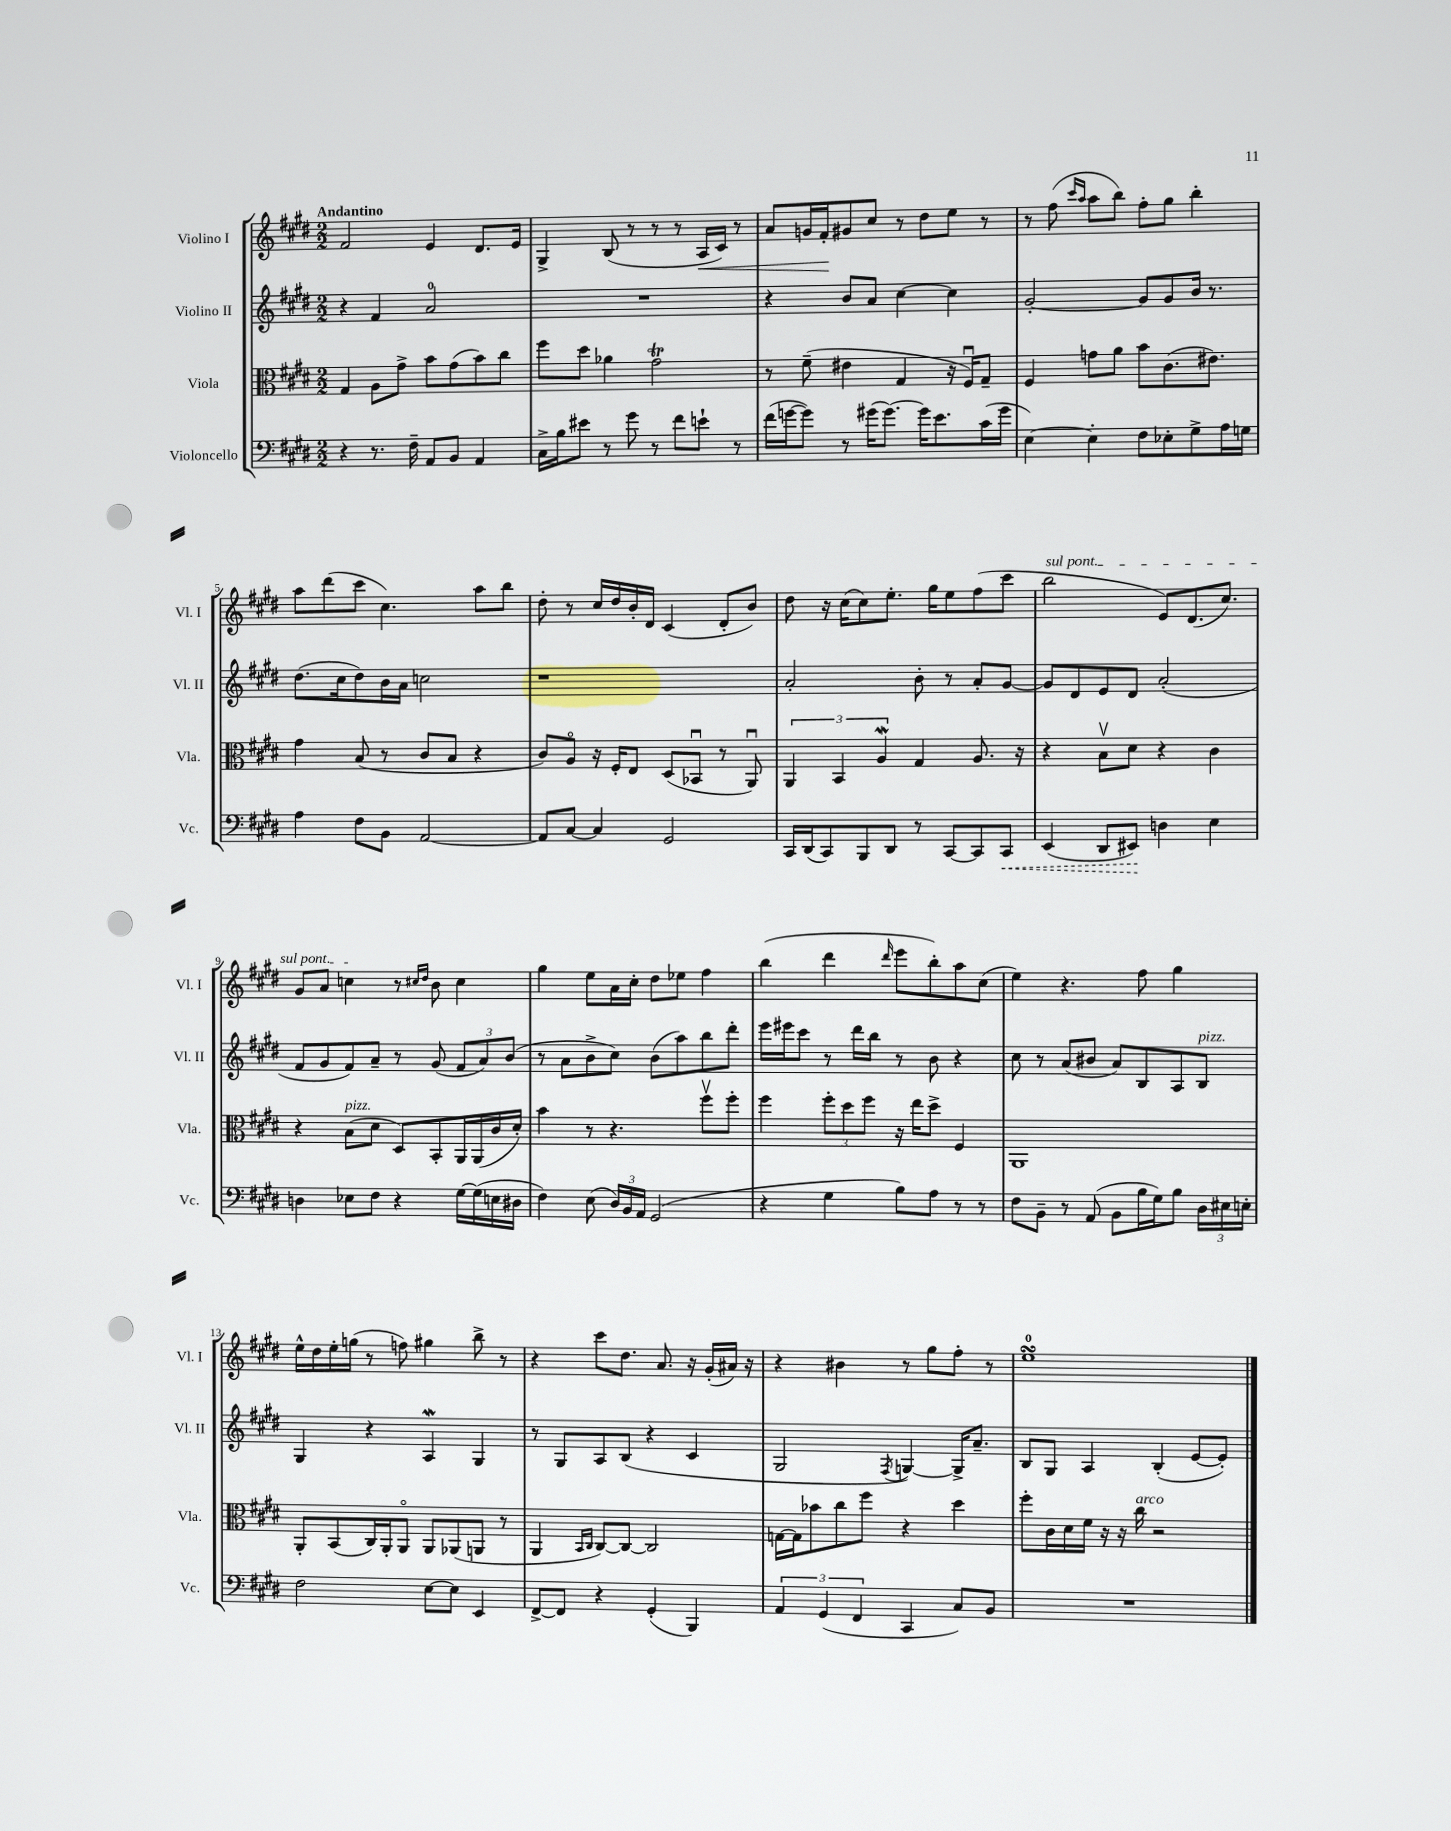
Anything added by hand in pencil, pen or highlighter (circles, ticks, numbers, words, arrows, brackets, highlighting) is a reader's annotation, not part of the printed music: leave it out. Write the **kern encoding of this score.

**kern	**kern	**kern	**kern
*staff4	*staff3	*staff2	*staff1
*clefF4	*clefC3	*clefG2	*clefG2
*k[f#c#g#d#]	*k[f#c#g#d#]	*k[f#c#g#d#]	*k[f#c#g#d#]
*M2/2	*M2/2	*M2/2	*M2/2
4r	4G#	4r	2f#
8.r	8A	4f#	.
.	8g#^	.	.
16F#~	.	.	.
8AA	8b	2a	4e
8BB	(8g#	.	.
4AA	8b)	.	8.d#
.	8cc#	.	.
.	.	.	16e
=	=	=	=
16C#^	8ff#	1r	4G#^
16B	.	.	.
8e#	8dd#	.	.
8r	4a-	.	(8B
8g#	.	.	8r
8r	2g#	.	8r
8f#	.	.	8r
8e`	.	.	16A
.	.	.	16c#)
8r	.	.	8r
=	=	=	=
(16f#	8r	4r	8a
[16g	.	.	.
8g])	(8f#~	.	16g
.	.	.	16f#'
8r	4e#	8b	8g#
(16g#	.	8a	8cc#
[8.g#)	.	.	.
.	4G#	[4cc#	8r
16g#]	.	.	8dd#
8.e	.	.	.
.	16r	4cc#]	8ee
.	16F#u)	.	.
(16c#	8G#~	.	8r
16g#	.	.	.
=	=	=	=
[4E)	4F#	[2g#'	8r
.	.	.	(8ff#
.	.	.	16qqccc#
.	.	.	16qqaa
4E']	8g	.	8aa
.	8a	.	8bb)
8F#	8b	8g#]	8ff#'
8E-'	(8.c#	8g#	8gg#
8G#^	.	16b	4bb'
.	8.e#)	8.r	.
16A	.	.	.
16G	.	.	.
=	=	=	=
4A	4g#	(8.dd#	8aa
.	.	.	(8ddd#
.	.	16cc#	.
8F#	(8B	8dd#)	8ccc#
8BB	8r	16b	4.cc#)
.	.	16a	.
[2AA	8c#	2cc	.
.	8B	.	.
.	4r	.	8aa
.	.	.	8bb
=	=	=	=
8AA]	8c#)	1r	8dd#'
[8C#	8Ao	.	8r
4C#]	16r	.	16cc#
.	16F#'	.	16dd#
.	8E	.	16b'
.	.	.	16d#
2GG#	(8D#	.	(4c#
.	8BB-u	.	.
.	8r	.	8d#'
.	8AAu)	.	8b)
=	=	=	=
16CC#	6AA	2a'	8dd#
(16DD#	.	.	.
8CC#)	.	.	16r
.	6BB	.	.
.	.	.	(16cc#
8BBB	.	.	8cc#)
.	6A	.	.
8DD#	.	.	8.ee'
8r	4G#	8b'	.
.	.	.	16gg#
[8CC#	.	8r	8ee
8CC#]	8.A	8a'	(8ff#
8CC#	.	[8g#	8ccc#
.	16r	.	.
=	=	=	=
(4EE	4r	8g#]	2bb
.	.	8d#	.
8DD#	8Bv	8e	.
8EE#)	8d#	8d#	.
4D	4r	(2a'	8e)
.	.	.	(8.d#
4E	4c#	.	.
.	.	.	8.cc#)
=	=	=	=
4D	4r	8f#	8g#
.	.	8g#	8a
8E-	(8B	8f#)	4cc
8F#	8d#	8a~	.
4r	8D#)	8r	8r
.	.	.	16qqcc#
.	.	.	16qqdd#
.	8BB'	(8g#	8b
[16G#	16AA	12f#	4cc#
(16G#]	(16AA	.	.
.	.	12a)	.
16E	16c#	.	.
.	.	(12b	.
16D#	16d#')	.	.
=	=	=	=
4F#)	4b	8r	4gg#
.	.	8a	.
(8E	8r	8b^	8ee
24D#)	4.r	8cc#)	16a
24BB	.	.	.
.	.	.	16cc#'
24AA	.	.	.
(2GG#	.	(8b	8dd#
.	.	8aa)	8ee-
.	8ff#v	8bb	4ff#
.	8ff#'	8ddd#'	.
=	=	=	=
4r	4ff#	16eee	(4bb
.	.	16eee#	.
.	.	8ccc#	.
4G#	12ff#'	8r	4ddd#
.	12dd#	.	.
.	.	16ddd#	.
.	12ff#	.	.
.	.	16bb	.
.	.	.	16qqddd#
8B)	16r	8r	8eee
.	16ee	.	.
8A	8dd#^	8b	8bb')
8r	4F#	4r	8aa
8r	.	.	(8cc#
=	=	=	=
8F#	1AA	8cc#	4ee)
8BB~	.	8r	.
8r	.	(8a	4.r
(8AA	.	8b#	.
8BB	.	8a)	.
16B	.	8B	8ff#
16G#)	.	.	.
8B	.	8A	4gg#
24D#	.	8B	.
24E#	.	.	.
24E'	.	.	.
=	=	=	=
2F#	8AA'	4G#	16ee^^
.	.	.	16dd#
.	(8BB	.	16ee'
.	.	.	(16gg
.	16C#)	4r	8r
.	16AA'	.	.
.	8AAo	.	8ff)
[8E	8AA	4A	4gg#
8E]	(8AA-	.	.
4EE	8AA	4G#	8bb^
.	8r	.	8r
=	=	=	=
[8FF#^	4AA	8r	4r
8FF#]	.	8G#	.
.	16qqBB	.	.
.	16qqC#	.	.
4r	[8C#)	8A	8ccc#
.	8C#_	(8B	8.dd#
(4GG#'	2C#]	4r	.
.	.	.	8.a
4BBB)	.	4c#	16r
.	.	.	(16g#'
.	.	.	16a#)
.	.	.	16r
=	=	=	=
6AA	[16G	2G#	4r
.	16G]	.	.
.	8b-	.	.
(6GG#	.	.	.
.	8cc#	.	4b#
6FF#	.	.	.
.	8ff#	.	.
.	.	8qF#	.
4CC#	4r	[4G)	8r
.	.	.	8gg#
8C#)	4dd#	16G^]	8ff#'
.	.	8.a~	.
8BB	.	.	8r
=	=	=	=
1r	8ff#'	8B	1ee
.	16c#	8G#	.
.	16d#	.	.
.	16f#	4A	.
.	16r	.	.
.	16r	.	.
.	16cc#	.	.
.	2r	(4B'	.
.	.	[8e	.
.	.	8e'])	.
==	==	==	==
*-	*-	*-	*-
